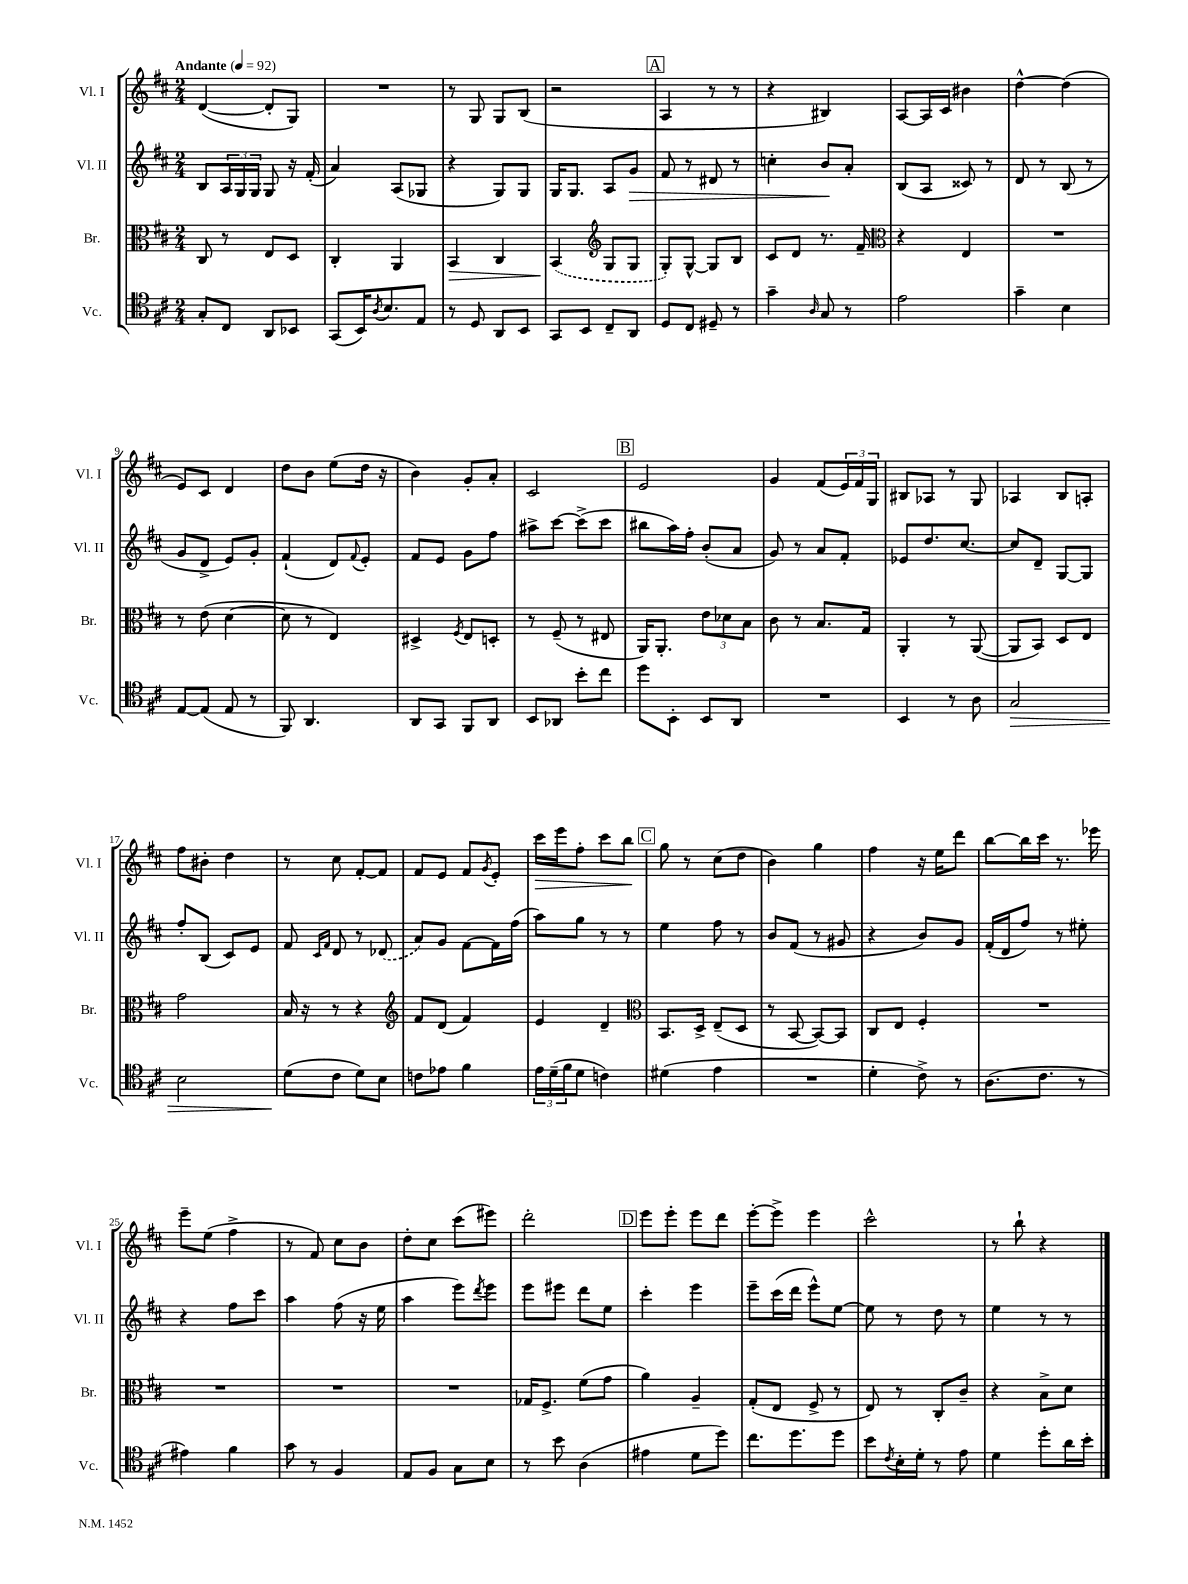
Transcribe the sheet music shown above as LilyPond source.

<<
\new StaffGroup <<
\new Staff = "s0" \with { instrumentName = "Vl. I" shortInstrumentName = "Vl. I" } {
    \clef treble \key d \major \numericTimeSignature \time 2/4 \tempo "Andante" 4 = 92
    d'4~( d'8-. g8) |
    R2 |
    r8 g8 g8 b8( |
    r2 |
    \mark \markup { \box "A" } a4 r8 r8 |
    r4 bis4) |
    a8~ a16 cis'16 bis'4 |
    d''4~-^ d''4( |
    e'8) cis'8 d'4 |
    d''8 b'8 e''8( d''16 r16 |
    b'4) g'8-. a'8-. |
    cis'2 |
    \mark \markup { \box "B" } e'2 |
    g'4 fis'8( \tuplet 3/2 { e'16) fis'16 g16 } |
    bis8 aes8 r8 g8 |
    aes4 b8 a8-. |
    fis''8 bis'8-. d''4 |
    r8 cis''8 fis'8~-. fis'8 |
    fis'8 e'8 fis'8 \acciaccatura { g'8 } e'8-. |
    cis'''16\> e'''16 fis''8-. cis'''8 b''8\! |
    \mark \markup { \box "C" } g''8 r8 cis''8( d''8 |
    b'4) g''4 |
    fis''4 r16 e''16 d'''8 |
    b''8~ b''16 cis'''16 r8. ees'''16 |
    e'''8-- e''8( fis''4-> |
    r8 fis'8) cis''8 b'8 |
    d''8-. cis''8 cis'''8( eis'''8) |
    d'''2-. |
    \mark \markup { \box "D" } e'''8 e'''8-. e'''8 d'''8 |
    e'''8~-. e'''8-> e'''4 |
    cis'''2-^ |
    r8 b''8-! r4 \bar "|." |
}
\new Staff = "s1" \with { instrumentName = "Vl. II" shortInstrumentName = "Vl. II" } {
    \clef treble \key d \major \numericTimeSignature \time 2/4
    b8 \tuplet 3/2 { a16 g16 g16 } g8 r16 fis'16-.( |
    a'4) a8( ges8 |
    r4 g8) g8 |
    g16 g8. a8 g'8\> |
    \mark \markup { \box "A" } fis'8 r8 dis'8 r8 |
    c''4-. b'8\! a'8-. |
    b8( a8 cisis'8) r8 |
    d'8 r8 b8( r8 |
    g'8 d'8-> e'8) g'8-. |
    fis'4-!( d'8) \appoggiatura { fis'8 } e'8-. |
    fis'8 e'8 g'8 fis''8 |
    ais''8-> cis'''8~ cis'''8->( cis'''8 |
    \mark \markup { \box "B" } bis''8 a''16) fis''16-. b'8-.( a'8 |
    g'8) r8 a'8 fis'8-. |
    ees'8 d''8. cis''8.~ |
    cis''8 d'8-- g8~ g8 |
    fis''8-. b8( cis'8) e'8 |
    fis'8 \grace { cis'16 fis'16 } d'8 r8 \once \slurDashed des'8( |
    a'8) g'8 fis'8~ fis'16 fis''16( |
    a''8) g''8 r8 r8 |
    \mark \markup { \box "C" } e''4 fis''8 r8 |
    b'8 fis'8( r8 gis'8 |
    r4 b'8) g'8 |
    fis'16-.( d'16 fis''8) r8 eis''8-. |
    r4 fis''8 cis'''8 |
    a''4 fis''8( r16 e''16 |
    a''4 e'''8) \acciaccatura { d'''8 } e'''8 |
    e'''8 eis'''8 d'''8 e''8 |
    \mark \markup { \box "D" } cis'''4-. e'''4 |
    e'''8-- cis'''16( d'''16 e'''8-^) e''8~ |
    e''8 r8 d''8 r8 |
    e''4 r8 r8 \bar "|." |
}
\new Staff = "s2" \with { instrumentName = "Br." shortInstrumentName = "Br." } {
    \clef alto \key d \major \numericTimeSignature \time 2/4
    cis8 r8 e8 d8 |
    cis4-. a,4 |
    b,4\> cis4 |
    \once \slurDashed b,4\!( \clef treble g8 g8 |
    \mark \markup { \box "A" } g8-.) g8~-^ g8 b8 |
    cis'8 d'8 r8. fis'16-- |
    \clef alto r4 e4 |
    R2 |
    r8 e'8( d'4~ |
    d'8 r8 e4) |
    dis4-> \acciaccatura { fis8 } e8 d8-. |
    r8 fis8--( r8 eis8 |
    \mark \markup { \box "B" } a,16) a,8.-. \tuplet 3/2 { e'8 des'8 b8 } |
    cis'8 r8 b8. g16 |
    a,4-. r8 a,8~( |
    a,8 b,8) d8 e8 |
    g'2 |
    b16 r16 r8 r4 |
    \clef treble fis'8 d'8( fis'4) |
    e'4 d'4-- |
    \mark \markup { \box "C" } \clef alto b,8. d16-> e8--( d8 |
    r8 b,8~ b,8~) b,8 |
    cis8 e8 fis4-. |
    R2 |
    R2 |
    R2 |
    R2 |
    ges16 fis8.-> fis'8( g'8 |
    \mark \markup { \box "D" } a'4) a4-- |
    g8-.( e8 fis8-> r8 |
    e8) r8 cis8-. cis'8-- |
    r4 b8-> d'8 \bar "|." |
}
\new Staff = "s3" \with { instrumentName = "Vc." shortInstrumentName = "Vc." } {
    \clef tenor \key d \major \numericTimeSignature \time 2/4
    g8-. cis8 a,8 bes,8 |
    g,8( b,16) \acciaccatura { a8 } b8. e8 |
    r8 d8 a,8 b,8 |
    g,8 b,8 cis8-- a,8 |
    \mark \markup { \box "A" } d8 cis8 dis8-- r8 |
    g'4-- \grace { a16 } g8 r8 |
    e'2 |
    g'4-- b4 |
    e8~ e8( e8 r8 |
    fis,8) a,4. |
    a,8 g,8 fis,8 a,8 |
    b,8 aes,8 b'8-. cis''8 |
    \mark \markup { \box "B" } d''8 b,8-. b,8 a,8 |
    R2 |
    b,4 r8 a8 |
    g2\> |
    b2 |
    d'8\!( cis'8 d'8) b8 |
    c'8 ees'8 fis'4 |
    \tuplet 3/2 { e'16 d'16--( fis'16 } d'8 c'4) |
    \mark \markup { \box "C" } dis'4( e'4 |
    R2 |
    d'4-. cis'8->) r8 |
    a8.( cis'8. r8 |
    eis'4) fis'4 |
    g'8 r8 fis4 |
    e8 fis8 g8 b8 |
    r8 b'8 a4( |
    \mark \markup { \box "D" } eis'4 d'8 d''8) |
    cis''8. d''8. d''8 |
    b'8 \acciaccatura { cis'8 } b16-. d'16-. r8 e'8 |
    d'4 d''8-. a'16 b'16-. \bar "|." |
}
>>
>>
